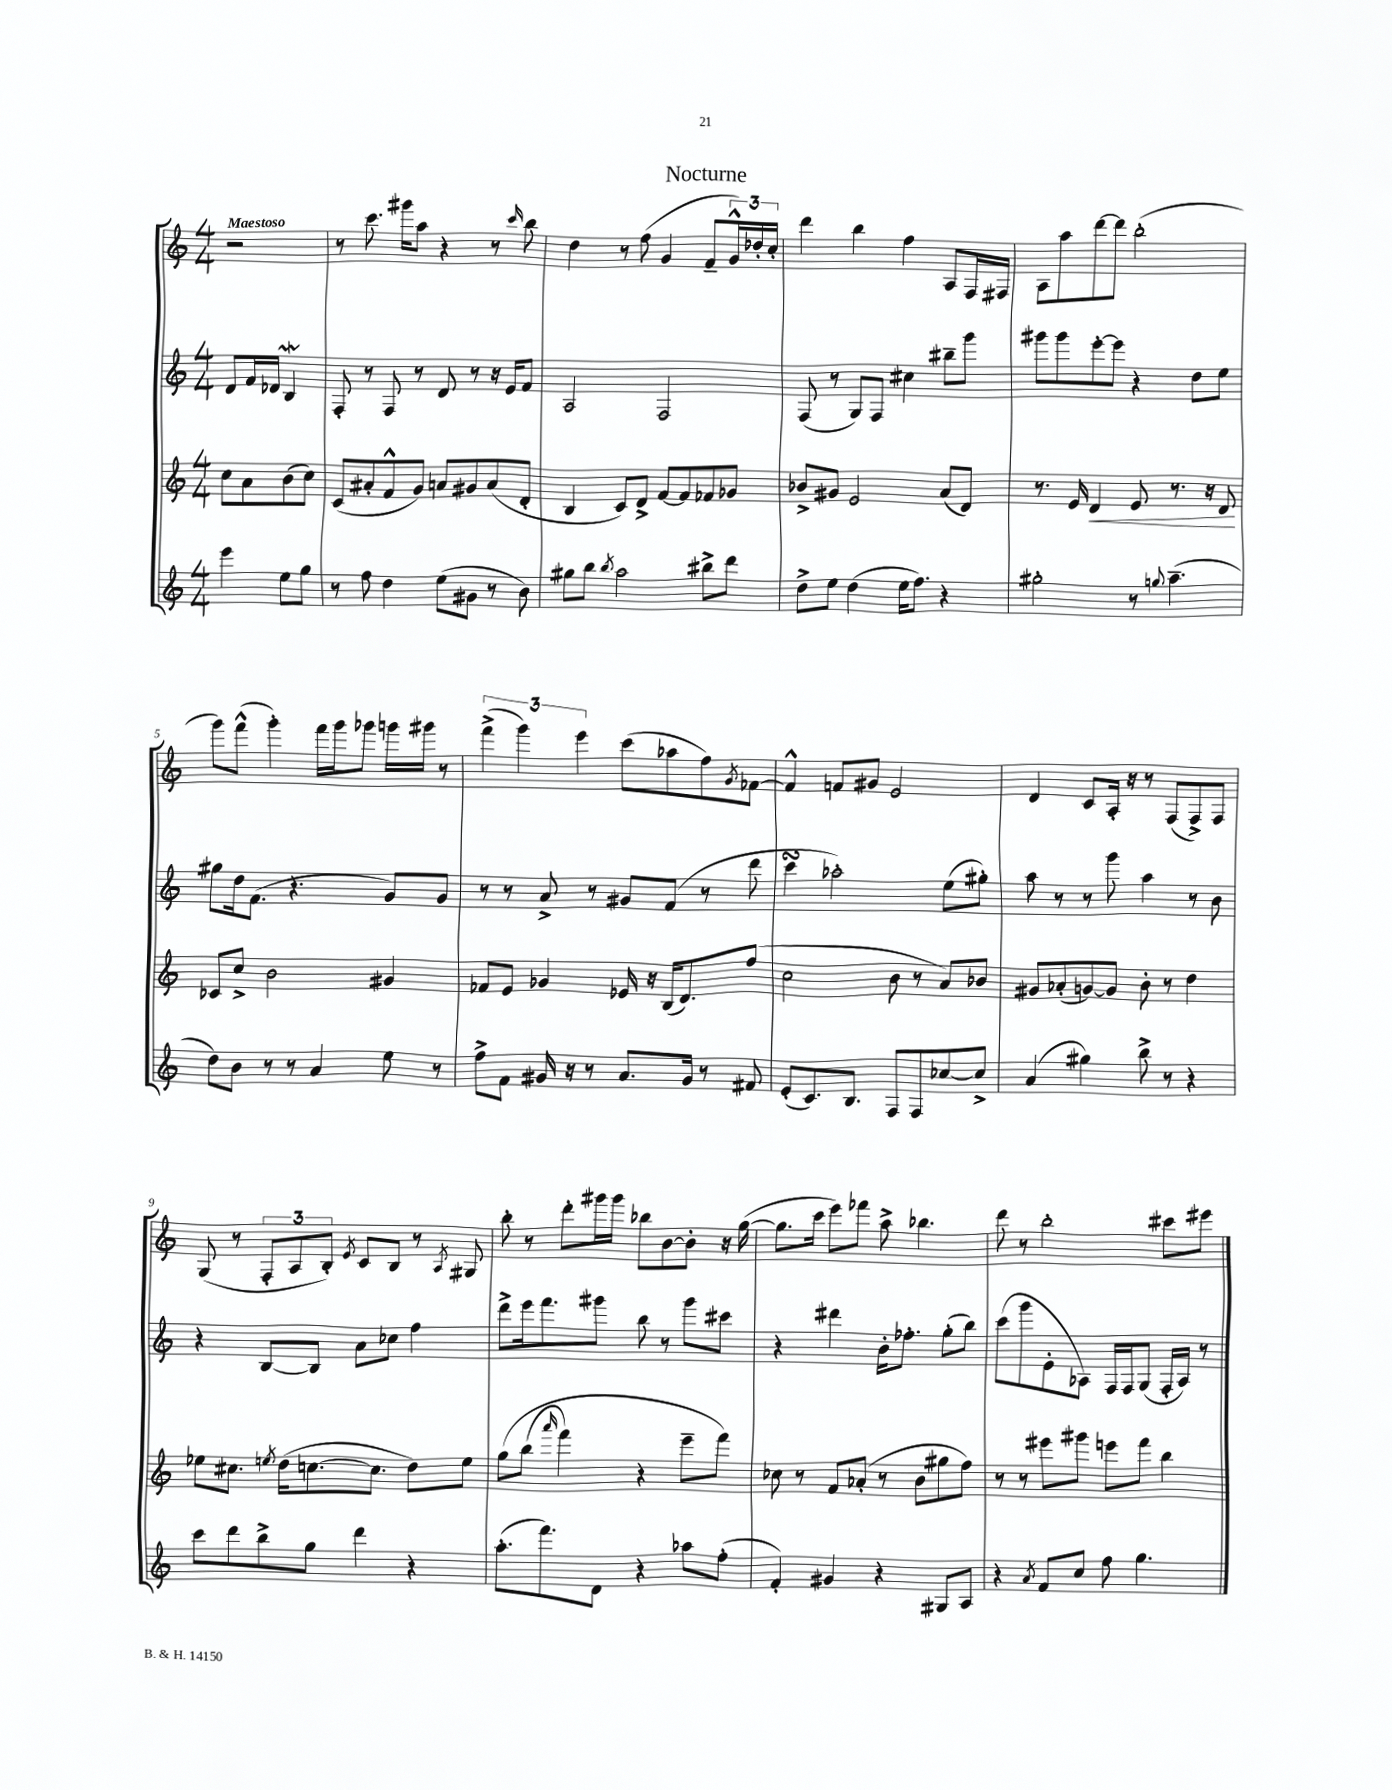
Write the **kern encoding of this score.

**kern	**kern	**kern	**kern
*staff4	*staff3	*staff2	*staff1
*clefG2	*clefG2	*clefG2	*clefG2
*k[]	*k[]	*k[]	*k[]
*M4/4	*M4/4	*M4/4	*M4/4
4eee	8cc	8d	2r
.	8a	16f	.
.	.	16d-	.
8ee	(8b	4B	.
8gg	8cc)	.	.
=	=	=	=
8r	(8c	8F'	8r
8ff	8a#'	8r	8.ccc
4dd	8f^^	8F	.
.	.	.	16ggg#
.	8g)	8r	8aa
(8ee	8a	8d	4r
8g#	8g#	8r	.
8r	(8a	16r	8r
.	.	16e	.
.	.	.	16qqccc
8b)	8d'	8f	8bb
=	=	=	=
8gg#	4B	2A	4dd
8bb	.	.	.
8qbb	.	.	.
2aa	8c)	.	8r
.	8d^	.	(8ff
.	[8f	2F	4g
.	8f]	.	.
8bb#^	8f-	.	8f~
8ddd	8g-	.	24g^^)
.	.	.	24dd-'
.	.	.	24cc'
=	=	=	=
8dd^	8b-^	(8F	4ddd
8ee	8g#	8r	.
(4dd	2e	8G)	4bb
.	.	8F	.
16ee	.	4cc#	4ff
8.ff)	.	.	.
4r	(8a	8bb#~	8A
.	8d)	8ggg	16F
.	.	.	16F#
=	=	=	=
2gg#'	8.r	8ggg#	8A
.	.	8ggg#	8aa
.	16e	.	.
.	4d	[8eee'	[8ddd
.	.	8eee]	8ddd]
8r	8e	4r	(2bb'
8qqgg	.	.	.
(4.aa~	8.r	.	.
.	.	8dd	.
.	16r	.	.
.	8d	8ee	.
=	=	=	=
8dd)	8c-	8gg#	8ggg)
8b	8cc^	16dd	(8fff^^
.	.	(8.f	.
8r	2b	.	4ggg')
8r	.	4.r	.
4a	.	.	16fff
.	.	.	16ggg
.	.	.	8ggg-
8ee	4g#	8g)	16ggg
.	.	.	16ggg#
8r	.	8g	8r
=	=	=	=
8ff^	8f-	8r	(6fff^
8f	8e	8r	.
.	.	.	6ggg)
16g#	4g-	8a^	.
16r	.	.	.
.	.	.	6eee
8r	.	8r	.
8.a	16e-	8g#	(8ccc
.	16r	.	.
.	(16B	(8f	8aa-
16g#	8.d)	.	.
8r	.	8r	8ff)
.	.	.	8qg
8f#	(8ff	8ddd	[8f-
=	=	=	=
(8e'	2cc	4ccc	4f-^^]
8.c)	.	.	.
.	.	2aa-')	8f
8.B	.	.	.
.	.	.	8g#
8F	8b	.	2e
8F	8r	.	.
[8cc-	8a)	(8ee	.
8cc-^]	8b-	8gg#')	.
=	=	=	=
(4a	8g#	8aa	4d
.	(8a-'	8r	.
4gg#)	[8g)	8r	8c
.	8g]	8ggg	16A'
.	.	.	16r
8bb^	8b'	4aa	8r
8r	8r	.	(8F
4r	4dd	8r	8F^)
.	.	8b	8F
=	=	=	=
8ccc	8ee-	4r	(8G
8ddd	8.cc#	.	8r
8bb^	.	[8B	12F'
.	8qee	.	.
.	(16dd	.	.
.	.	.	12A
8gg	[8.cc	8B]	.
.	.	.	12B')
.	.	.	8qe
4ddd	.	8a	8c
.	8.cc]	.	.
.	.	8cc-	8B
4r	8dd)	4ff	8r
.	.	.	8qA
.	8ee	.	8G#
=	=	=	=
(8.aa'	&(8gg	8ddd^	8bb'
.	(8bb	16eee	8r
8.fff)	.	8.fff	.
.	16qqaaa	.	.
.	4fff)	.	8ddd'
8d	.	8ggg#	16ggg#
.	.	.	16ggg#
4r	4r	8bb	8bb-
.	.	8r	[8b
8aa-	8eee~	8ggg#	8b']
(8ff'	8fff&)	8ccc#	16r
.	.	.	([16gg
=	=	=	=
4f')	8cc-	4r	8.gg]
.	8r	.	.
.	.	.	16ccc
4g#	8f	4ddd#	8eee)
.	(8a-'	.	8fff-
4r	8r	16b'	8aa^
.	.	8.ff-'	.
.	8b	.	4.bb-
8G#	8gg#	(8gg'	.
8A	8ff)	8bb)	.
=	=	=	=
4r	8r	(8ccc	8ddd
.	8r	8ggg	8r
8qa	.	.	.
8f	8eee#	8e'	2bb'
8cc	8ggg#	8A-)	.
8ff	8eee	16F	.
.	.	16F	.
4.gg	8fff	(8G	.
.	4bb	16F'	8ccc#
.	.	16A-)	.
.	.	8r	8eee#
==	==	==	==
*-	*-	*-	*-
